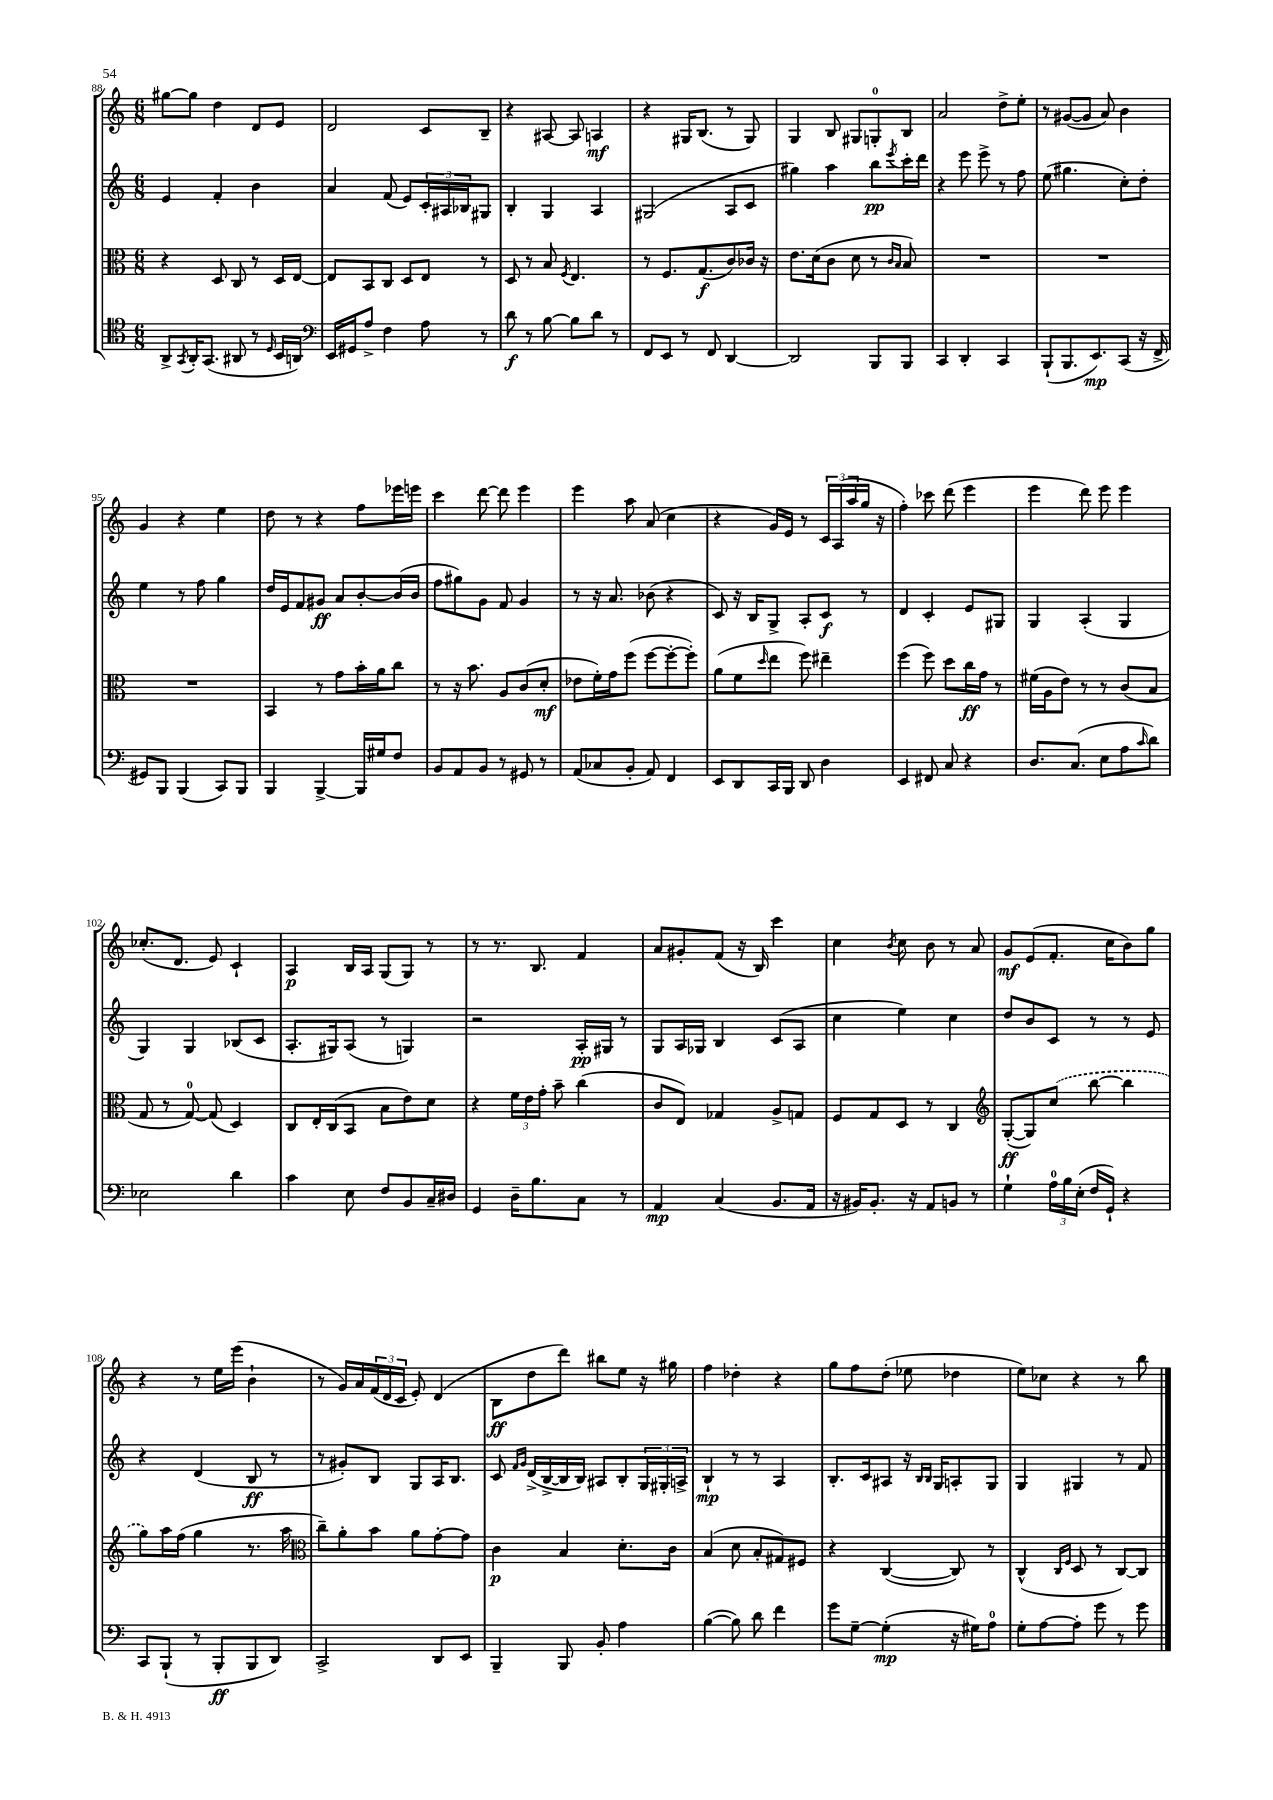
<<
\new StaffGroup <<
\new Staff = "s0" {
    \clef treble \key c \major \numericTimeSignature \time 6/8
    gis''8~ gis''8 d''4 d'8 e'8 |
    d'2 c'8 b8-- |
    r4 ais8~ ais8 a4\mf |
    r4 gis16 b8.( r8 gis8) |
    g4 b8 gis8 g8-0-. b8 |
    a'2 d''8-> e''8-. |
    r8 gis'8~( gis'8 a'8) b'4 |
    g'4 r4 e''4 |
    d''8 r8 r4 f''8 ees'''16 e'''16 |
    c'''4 d'''8~ d'''8 e'''4 |
    e'''4 a''8 a'8( c''4 |
    r4 g'16) e'16 r8 \tuplet 3/2 { c'16 a16( a''16 } g''16 r16 |
    f''4-.) ces'''8 d'''8( e'''4 |
    e'''4 d'''8) e'''8 e'''4 |
    ces''8.-.( d'8. e'8) c'4-! |
    a4\p b16 a16 g8( g8) r8 |
    r8 r8. b8. f'4 |
    a'8 gis'8-. f'8( r16 b16) c'''4 |
    c''4 \acciaccatura { b'8 } c''8 b'8 r8 a'8 |
    g'8\mf e'8( f'8.-. c''16 b'8) g''8 |
    r4 r8 e''16 e'''16( b'4-! |
    r8 g'16) a'16 \tuplet 3/2 { f'16( d'16 c'16 } e'8-.) d'4( |
    b8\ff d''8 d'''8) bis''8 e''8 r16 gis''16 |
    f''4 des''4-. r4 |
    g''8 f''8 d''8-.( ees''8 des''4 |
    e''8) ces''8 r4 r8 b''8 \bar "|." |
}
\new Staff = "s1" {
    \clef treble \key c \major \numericTimeSignature \time 6/8
    e'4 f'4-. b'4 |
    a'4 f'8( e'8) \tuplet 3/2 { c'16-. ais16 bes16 } gis8 |
    b4-. g4 a4 |
    gis2( a8 c'8 |
    gis''4) a''4 b''8\pp \acciaccatura { e'''8 } c'''16-. d'''16 |
    r4 e'''8 e'''8-> r8 f''8 |
    e''8( gis''4. c''8-.) d''8-. |
    e''4 r8 f''8 g''4 |
    d''16 e'16 f'8 gis'8\ff a'8 b'8~-. b'16( b'16 |
    f''8 gis''8) g'8 f'8 g'4 |
    r8 r16 a'8. bes'8( r4 |
    c'8) r16 b16 g8-> a8-. c'8\f r8 |
    d'4 c'4-. e'8 gis8 |
    g4 a4-.( g4 |
    g4) g4 bes8( c'8 |
    a8.-. gis16) a8( r8 g4) |
    r2 a16-.\pp gis16 r8 |
    g8 a16 ges16 b4 c'8( a8 |
    c''4 e''4) c''4 |
    d''8 b'8 c'8 r8 r8 e'8 |
    r4 d'4( b8\ff r8 |
    r8 gis'8-.) b8 g8 a16 b8. |
    c'8 \grace { f'16 g'16 } d'16->( b16~-> b16 b16) ais8 b8-. \tuplet 3/2 { g16 gis16-. a16-> } |
    b4-!\mp r8 r8 a4 |
    b8.-. c'16 ais8 r16 \grace { b16 b16 } g16 a8-. g8 |
    g4 gis4 r8 f'8 \bar "|." |
}
\new Staff = "s2" {
    \clef alto \key c \major \numericTimeSignature \time 6/8
    r4 d8 c8 r8 d16 e16~ |
    e8 b,8 c8 d8 e8 r8 |
    d8 r8 b8 \acciaccatura { f8 } e4. |
    r8 f8. g8.\f( c'8) ces'16 r16 |
    e'8. d'16( c'8 d'8 r8 \grace { c'16 b16 } b8) |
    R2. |
    R2. |
    R2. |
    b,4 r8 g'8 b'16-. a'16 c''8 |
    r8 r16 b'8. a8 c'8( d'8-.\mf |
    ees'8 f'16-.) g'16 f''8( f''8~ f''8~-. f''8-.) |
    a'8( f'8 \grace { d''16 } e''8 f''8) eis''4-- |
    f''4( f''8) d''8 c''16\ff g'16 r8 |
    fis'16( a16 e'8) r8 r8 c'8( b8 |
    g8 r8 g8-0~) g8( d4) |
    c8 e16-. c16( b,8 b8 e'8) d'8 |
    r4 \tuplet 3/2 { f'16 e'16 g'16-. } b'8-- c''4( |
    c'8 e8) ges4 a8-> g8 |
    f8 g8 d8 r8 c4 |
    \clef treble g8~-.\ff( g8) \once \slurDashed c''8( b''8~ b''4 |
    g''8) a''16 f''16( g''4 r8. a''16 |
    \clef alto c''8--) a'8-. b'8 a'8 g'8~-. g'8 |
    c'4\p b4 d'8.-. c'16 |
    b4( d'8 b8-. gis8) fis8 |
    r4 c4~( c8) r8 |
    c4-^( \grace { c16 f16 } d8 r8 c8~) c8 \bar "|." |
}
\new Staff = "s3" {
    \clef tenor \key c \major \numericTimeSignature \time 6/8
    a,8-> \acciaccatura { g,8 } a,16-. g,8.( ais,8 r8 \grace { d16 } b,16 a,16) |
    \clef bass e,16 gis,16 a8-> f4 a8 r8 |
    d'8\f r8 b8~ b8 d'8 r8 |
    f,8 e,8 r8 f,8 d,4~ |
    d,2 b,,8 b,,8 |
    c,4 d,4-. c,4 |
    b,,8-!( b,,8. e,8.\mp) c,8( r16 f,16-> |
    gis,8) b,,8 b,,4( c,8) b,,8 |
    b,,4 b,,4~-> b,,16 gis16 f8 |
    b,8 a,8 b,8 r8 gis,8 r8 |
    a,8( ces8 b,8-. a,8) f,4 |
    e,8 d,8 c,16 b,,16 d,8 d4 |
    e,4 fis,8 c8 r4 |
    d8. c8.( e8 a8 \grace { c'16 } d'8) |
    ees2 d'4 |
    c'4 e8 f8 b,8 c16-- dis16 |
    g,4 d16-- b8. c8 r8 |
    a,4\mp c4( b,8. a,16 |
    r16 bis,16) bis,8.-. r16 a,8 b,8 r8 |
    g4-! \tuplet 3/2 { a16-0 b16 e16-.( } f16 g,16-!) r4 |
    c,8 b,,8-!( r8 b,,8-.\ff b,,8 d,8) |
    c,2-> d,8 e,8 |
    b,,4-- b,,8 b,8-. a4 |
    b4~( b8) d'8 f'4 |
    g'8 g8~-- g4-.\mp( r16 gis16) a8-0 |
    g8-. a8~ a8-. g'8 r8 g'8 \bar "|." |
}
>>
>>
\layout { \context { \Score currentBarNumber = #88 } }
